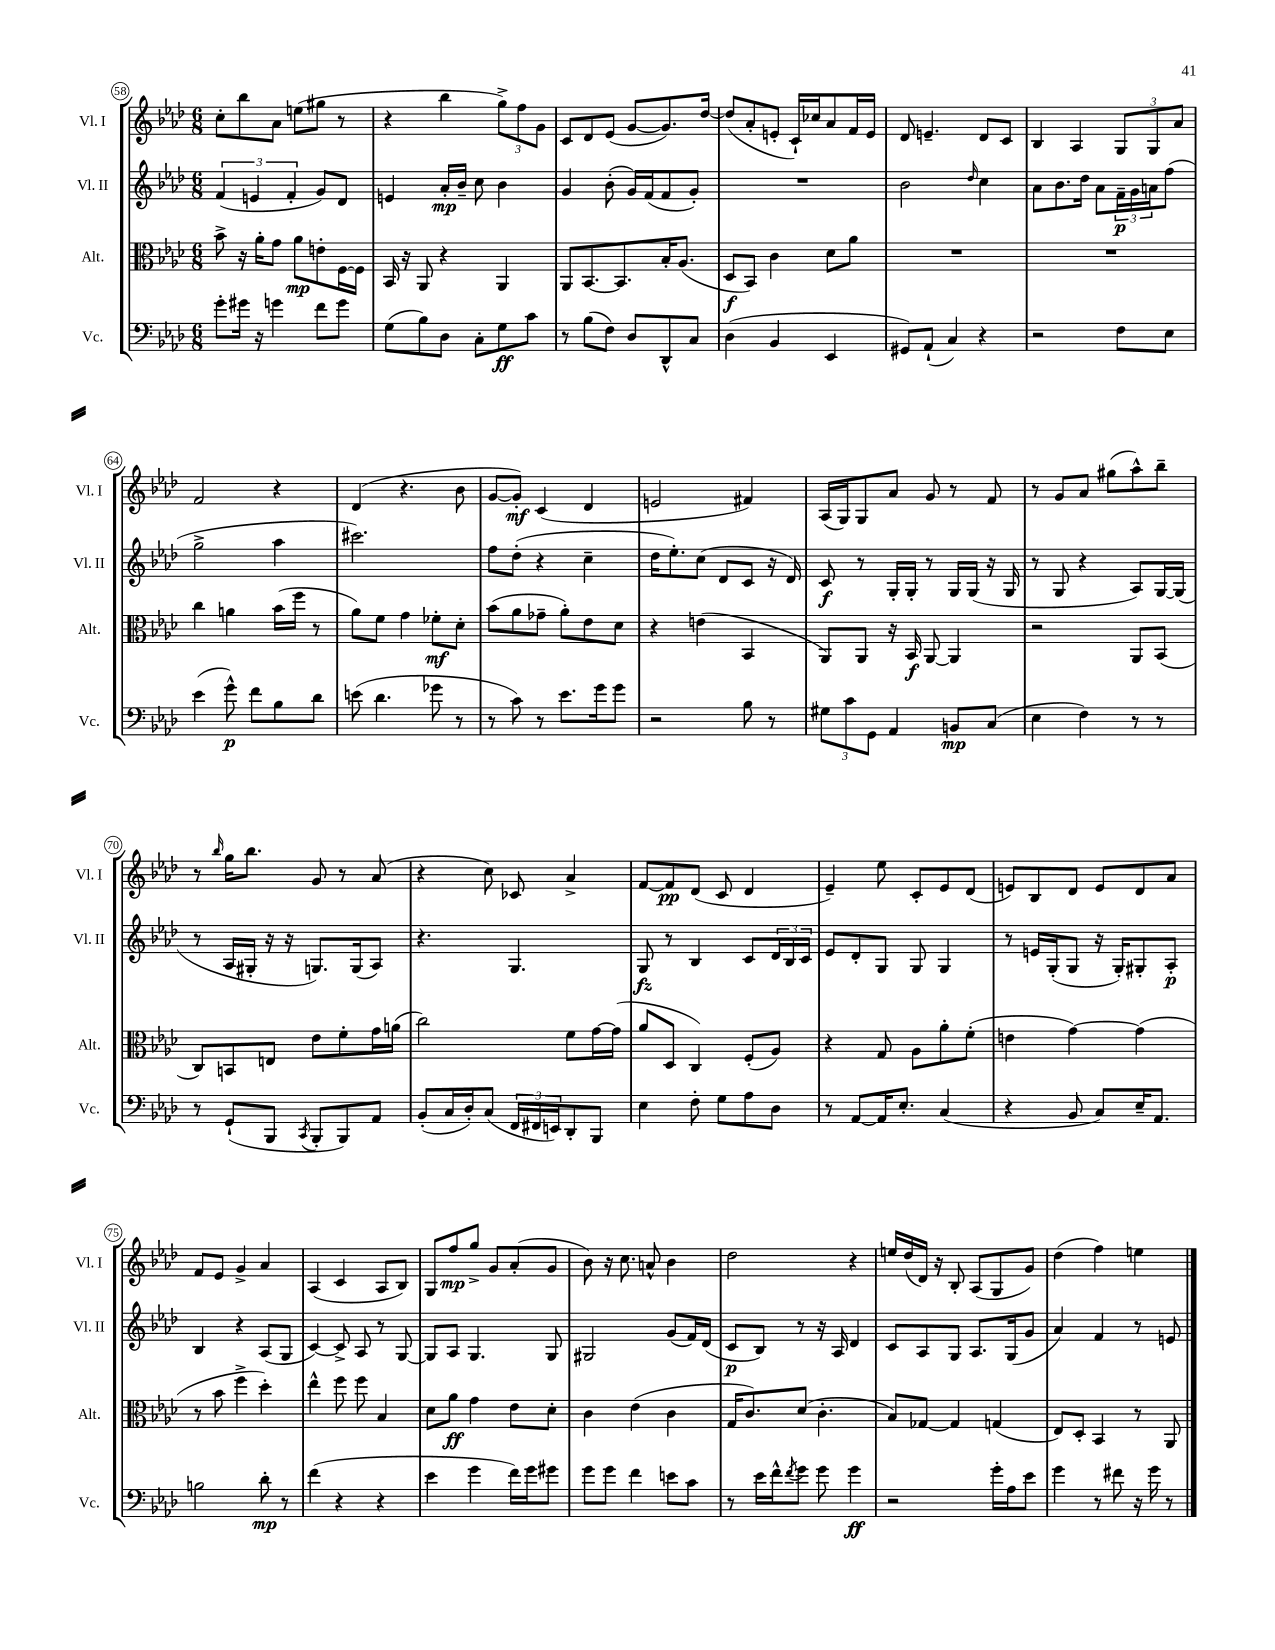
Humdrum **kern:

**kern	**kern	**kern	**kern
*staff4	*staff3	*staff2	*staff1
*clefF4	*clefC3	*clefG2	*clefG2
*k[b-e-a-d-]	*k[b-e-a-d-]	*k[b-e-a-d-]	*k[b-e-a-d-]
*M6/8	*M6/8	*M6/8	*M6/8
8g'	8b-^	(6f	8cc'
16g#	16r	.	8bb-
.	.	6e	.
16r	16a-'	.	.
4g	8g	.	8a-
.	.	6f'	.
.	8a-	.	(8ee
8f	8e'	8g)	8gg#
8g	[16F	8d-	8r
.	16F]	.	.
=	=	=	=
(8G	16BB-	4e	4r
.	16r	.	.
8B-)	8AA-	.	.
8D-	4r	16a-'	4bb-
.	.	16b-~	.
8C'	.	8cc	.
8G	4AA-	4b-	12gg^)
.	.	.	12ff
8c	.	.	.
.	.	.	12g
=	=	=	=
8r	8AA-	4g	8c
(8B-	[8.BB-	.	8d-
8F)	.	(8b-'	(8e-
.	8.BB-]	.	.
8D-	.	16g)	[8g
.	.	(16f	.
8DD-^^	16B-'	8f	8.g])
.	(8.A-	.	.
8C	.	8g')	.
.	.	.	[16dd-
=	=	=	=
(4D-	8D-	2.r	(8dd-]
.	8BB-)	.	8a-'
4BB-	4c	.	8e'
.	.	.	16c`)
.	.	.	16cc-
4EE-	8d-	.	8a-
.	8a-	.	16f
.	.	.	16e
=	=	=	=
8GG#)	2.r	2b-	8d-
(8AA-`	.	.	4.e~
4C)	.	.	.
.	.	16qqdd-	.
4r	.	4cc	8d-
.	.	.	8c
=	=	=	=
2r	2.r	8a-	4B-
.	.	8.b-	.
.	.	.	4A-
.	.	16dd-	.
.	.	8a-	.
8F	.	24f~	12G
.	.	24g	.
.	.	24a	12G
8E-	.	(8ff	.
.	.	.	12a-
=	=	=	=
(4e-	4cc	2gg^	2f
8g^^)	4a	.	.
8f	.	.	.
8B-	(16b-	4aa-	4r
.	16ff	.	.
8d-	8r	.	.
=	=	=	=
(8e	8a-)	2.ccc#)	(4d-
4.d-	8f	.	.
.	4g	.	4.r
8g-	8f-'	.	.
8r	8d-'	.	8b-
=	=	=	=
8r	(8b-	8ff	[8g
8c)	8a-	(8dd-'	8g'])
8r	8g-~	4r	(4c
8.e-	8a-')	.	.
.	8e-	4cc~	4d-
16g	.	.	.
8g	8d-	.	.
=	=	=	=
2r	4r	16dd-	2e
.	.	8.ee-')	.
.	(4e	(8cc	.
.	.	8d-	.
8B-	4BB-	8c	4f#)
8r	.	16r	.
.	.	16d-)	.
=	=	=	=
12G#	8AA-)	8c	(16A-
.	.	.	16G)
12c	.	.	.
.	8AA-	8r	8G
12GG	.	.	.
4AA-	16r	16G'	8a-
.	16BB-	16G'	.
.	[8AA-	8r	8g
8BB	4AA-]	16G	8r
.	.	(16G	.
(8C	.	16r	8f
.	.	16G	.
=	=	=	=
4E-	2r	8r	8r
.	.	8G	8g
4F)	.	4r	8a-
.	.	.	(8gg#
8r	8AA-	8A-)	8aa-^^)
8r	(8BB-	[16G	8bb-~
.	.	(16G]	.
=	=	=	=
8r	8C)	8r	8r
.	.	.	16qqbb-
(8GG`	8BB	16A-	16gg
.	.	16G#'	8.bb-
8BBB-	8E	16r	.
.	.	16r	.
8qCC	.	.	.
8BBB-'	8e-	8.G)	8g
8BBB-)	8f'	.	8r
.	.	(16G	.
8AA-	16g	8A-)	(8a-
.	(16a	.	.
=	=	=	=
(8BB-'	2cc)	4.r	4r
16C	.	.	.
16D-')	.	.	.
(8C	.	.	8cc)
24FF	.	4.G	8c-
24FF#	.	.	.
24EE)	.	.	.
8DD-'	8f	.	4a-^
8BBB-	[16g	.	.
.	(16g]	.	.
=	=	=	=
4E-	8a-	8G	[8f
.	8D-	8r	8f]
8F'	4C)	4B-	(8d-
8G	.	.	8c
8A-	(8F'	8c	4d-
8D-	8A-)	24d-	.
.	.	24B-	.
.	.	24c	.
=	=	=	=
8r	4r	8e-	4e-~)
[8AA-	.	8d-'	.
16AA-]	8G	8G	8ee-
8.E-'	.	.	.
.	8A-	8G	8c'
(4C	8a-'	4G	8e-
.	(8f'	.	(8d-
=	=	=	=
4r	4e	8r	8e)
.	.	16e	8B-
.	.	(16G'	.
8BB-	[4g)	8G	8d-
8C)	.	16r	8e
.	.	16G')	.
16E-~	(4g]	8G#'	8d-
8.AA-	.	.	.
.	.	8A-'	8a-
=	=	=	=
2B	8r	4B-	8f
.	8b-	.	8e-
.	4ff^	4r	4g^
8d-'	4dd-')	(8A-	4a-
8r	.	8G	.
=	=	=	=
(4f	4ee-^^	[4c)	(4A-
4r	8ff	8c^]	4c
.	8ff	8A-	.
4r	4B-	8r	8A-
.	.	[8G	8B-)
=	=	=	=
4e-	8d-	8G]	8G
.	8a-	8A-	8ff
4g	4g	4.G	8gg^
.	.	.	8g
16f)	8e-	.	(8a-'
16g	.	.	.
8g#	8d-'	8G	8g
=	=	=	=
8g	4c	2G#	8b-)
8g	.	.	16r
.	.	.	8.cc
4f	(4e-	.	.
.	.	.	8a^^
8e	4c	(8g	4b-
8c	.	16f)	.
.	.	(16d-	.
=	=	=	=
8r	16G	8c	2dd-
.	8.c)	.	.
16e-	.	8B-)	.
16f^^	.	.	.
8qf	.	.	.
8g	(8d-	8r	.
8g	4.c'	16r	.
.	.	16A-	.
4g	.	4d-	4r
=	=	=	=
2r	8B-)	8c	16ee
.	.	.	(16dd-
.	[8G-	8A-	16d-)
.	.	.	16r
.	4G-]	8G	8B-'
.	.	8.A-	(8A-
16g'	(4G	.	8G
16A-	.	(16G	.
8e-	.	8g	8g)
=	=	=	=
4g	8E-)	4a-)	(4dd-
.	8D-'	.	.
8r	4BB-	4f	4ff)
8f#	.	.	.
16r	8r	8r	4ee
16g	.	.	.
8r	8AA-	8e	.
==	==	==	==
*-	*-	*-	*-
